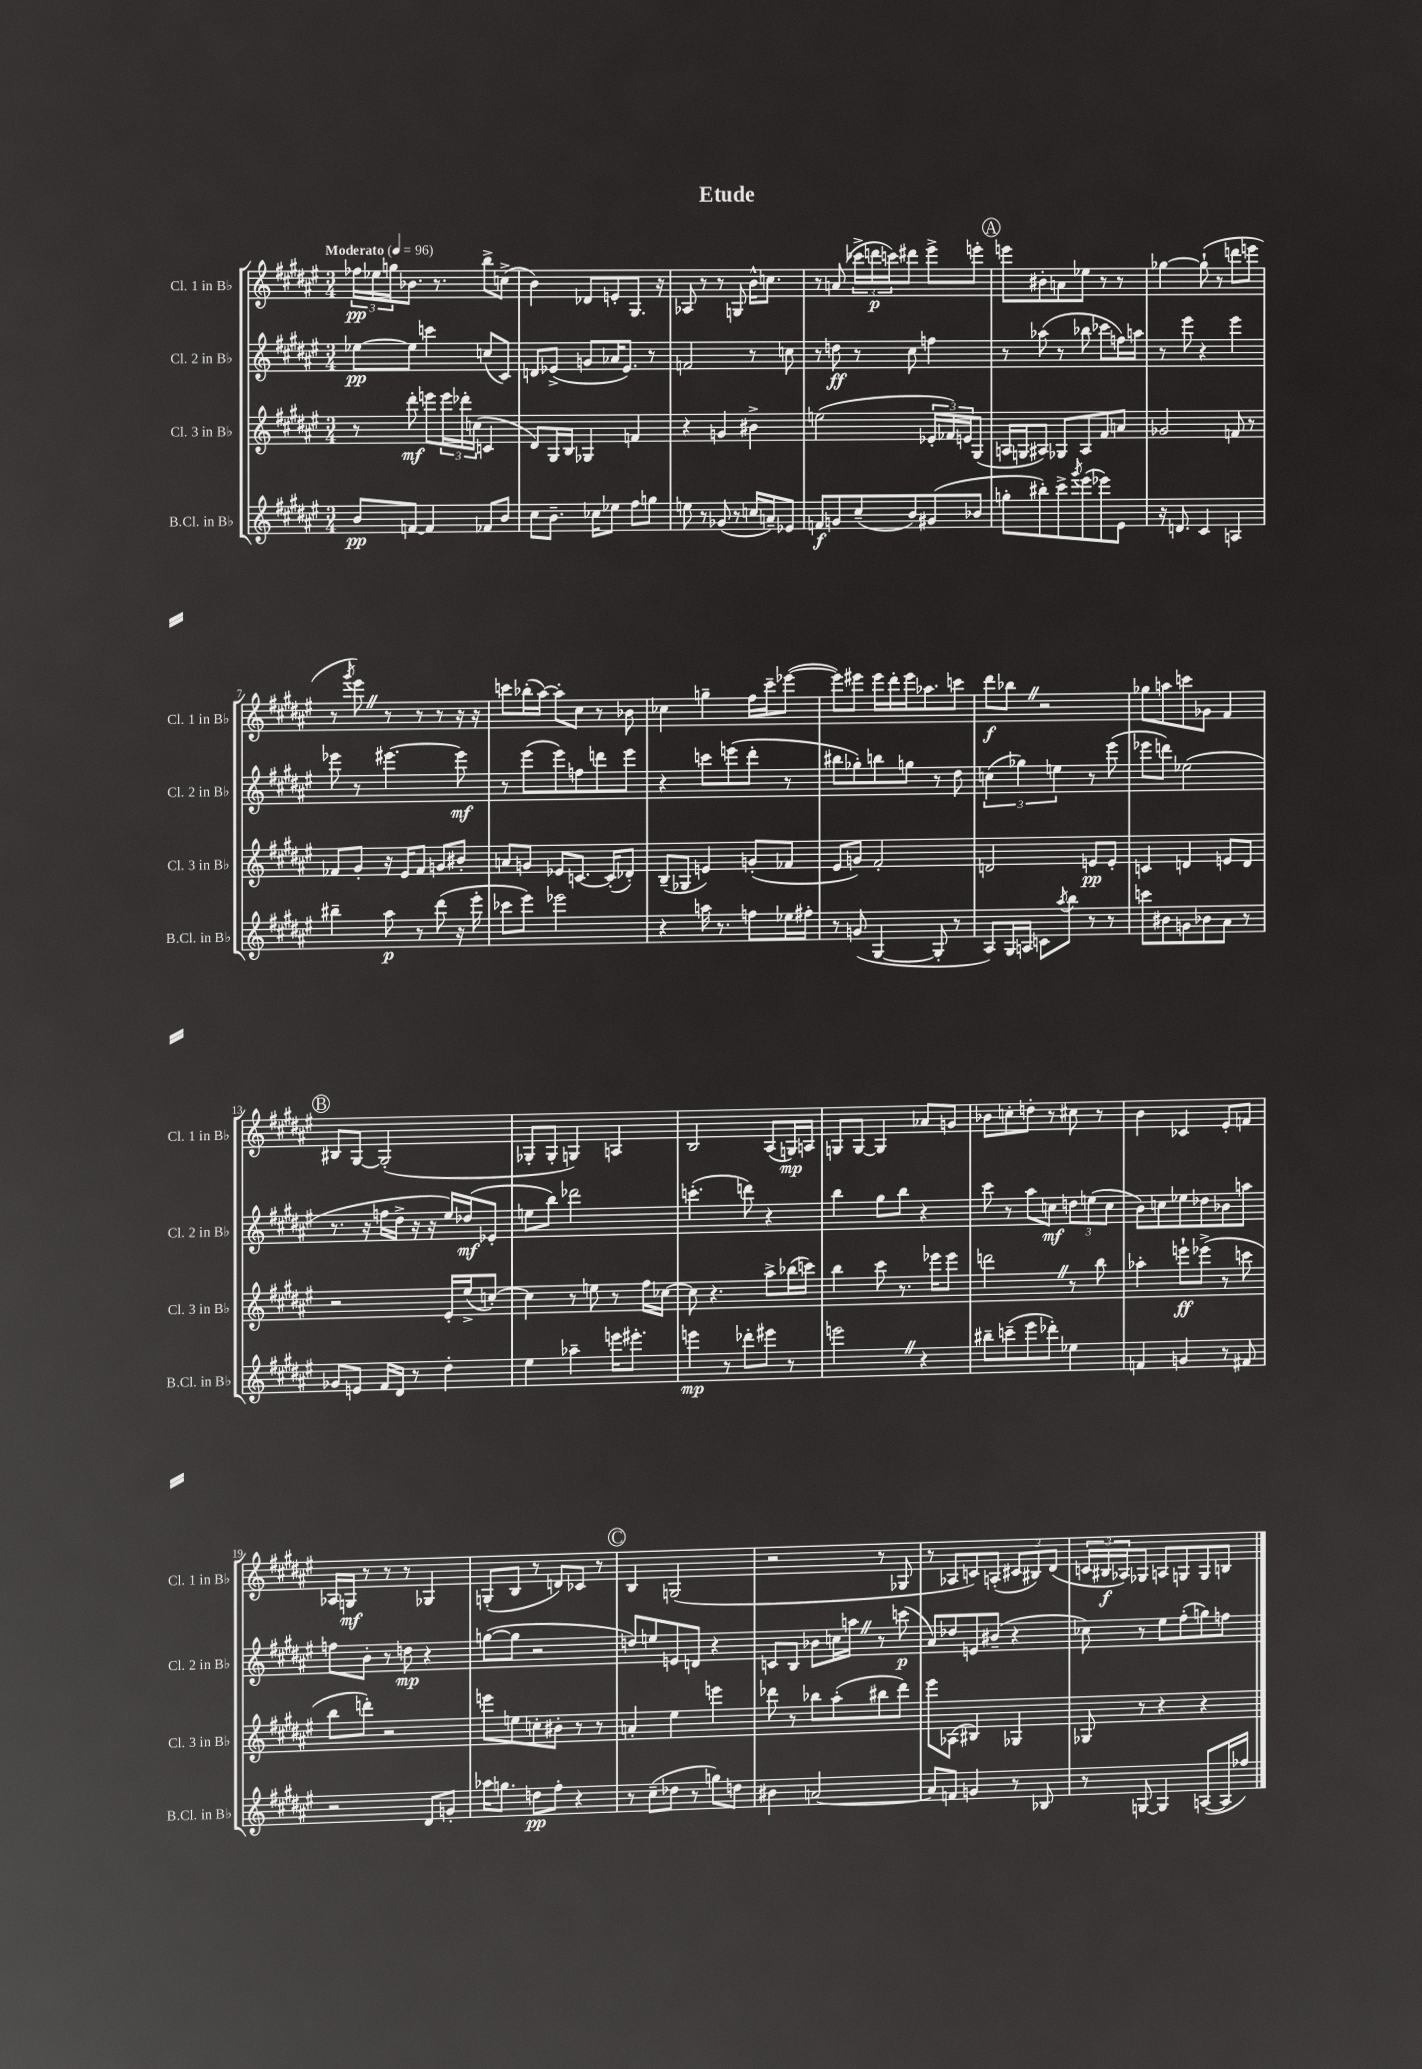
\header { title = "Etude" }
<<
\new StaffGroup <<
\new Staff = "s0" \with { instrumentName = "Cl. 1 in Bb" shortInstrumentName = "Cl. 1 in Bb" } {
    \clef treble \key fis \major \numericTimeSignature \time 3/4 \tempo "Moderato" 4 = 96
    \tuplet 3/2 { fes''16\pp ees''16 g''16 } bes'8. r8. b''8-> c''8->( |
    b'4) des'8 e'8-. gis8. r16 |
    aes8 r8 r8 g8 b'16-^ c''8. |
    r8 a'8( \tuplet 3/2 { ces'''16-> d'''16\p c'''16) } dis'''8 eis'''8-> e'''8-. |
    \mark \markup { \circle "A" } e'''8 bis'8-. a'8 ees''8 r8 r8 |
    ges''4~ ges''8-!( r8 d'''8 e'''8 |
    r8 \acciaccatura { gis'''8 } eis'''8) \once \override BreathingSign.text = \markup { \musicglyph "scripts.caesura.straight" } \breathe r8 r8 r8 r16 r16 |
    c'''8 bes''16-.( ais''16~) ais''8-. cis''8 r8 bes'8 |
    ces''4 g''4-- fis''16 cis'''16-- ees'''8~( |
    ees'''8) eis'''8 eis'''16 dis'''16-. eis'''16 aes''8. c'''8 |
    dis'''8\f bes''8 \once \override BreathingSign.text = \markup { \musicglyph "scripts.caesura.straight" } \breathe r2 |
    ges''8 a''8 c'''8 ges'8 fis'4 |
    \mark \markup { \circle "B" } bis8 gis8~ gis2-.( |
    ges8-. ges8-. g4) a4 |
    b2 ais8( g16\mp) a16 |
    g8 g8~ g4 aes'8 g'8 |
    bes'8 c''8-. d''8-. r8 cis''8 r8 |
    b'4 ces'4 eis'8-. f'8 |
    aes16 g16\mf r8 r8 r8 ges4 |
    g8-.( b8 r8 d'8) ces'8 r8 |
    \mark \markup { \circle "C" } b4 g2( |
    r2 r8 ges8 |
    r8 aes8 c'8) a8-.( \tuplet 3/2 { cis'8 bis8) dis'8( } |
    \tuplet 3/2 { c'16 bis16\f aes16) } ges8 a8 g8 g8 b8 \bar "|." |
}
\new Staff = "s1" \with { instrumentName = "Cl. 2 in Bb" shortInstrumentName = "Cl. 2 in Bb" } {
    \clef treble \key fis \major \numericTimeSignature \time 3/4
    ees''8~\pp ees''8 c'''4 c''8( cis'8) |
    d'8 ees'8->( g'8 aes'16 ees'8.) r8 |
    f'2 r8 c''8 |
    r8 d''8\ff r8 cis''8 f''4 |
    \mark \markup { \circle "A" } r8 aes''8( r8 bes''8 ces'''8 f''16) a''16 |
    r8 eis'''8 r4 eis'''4 |
    ees'''8 r8 eis'''4.~ eis'''8\mf |
    r8 eis'''8( eis'''8) f''8 d'''8 eis'''8 |
    r4 c'''8 e'''8( dis'''8-. r8 |
    bis''8 ges''8-.) b''8 g''8 r8 dis''8 |
    \tuplet 3/2 { c''4( ges''4) e''4 } r8 eis'''8( |
    ees'''8 d'''8) ees''2( |
    \mark \markup { \circle "B" } r8. r16 f''16 dis''16-> r16 r16 eis''16) des''16\mf( ees'8-. |
    e''8 b''8) des'''2 |
    c'''4.-.( d'''8) r4 |
    b''4 gis''8 b''8 r4 |
    cis'''8 r8 ais''8 c''8\mf \tuplet 3/2 { d''8 e''8( c''8 } |
    b'8) c''8 ees''8 des''8 bes'8 a''8 |
    f''8 b'8-. r8 d''8\mp r4 |
    g''8~( g''8 r2 |
    \mark \markup { \circle "C" } d''8) e''8 e'8 d'8 r4 |
    c'8 b8 bes'8 c''16 a''16 \once \override BreathingSign.text = \markup { \musicglyph "scripts.caesura.straight" } \breathe r8 c'''8\p( |
    ais'8) des''8 e'8 bis'8--( r4 |
    ces''8) r8 eis''8 fis''8-.( g''8) f''8 \bar "|." |
}
\new Staff = "s2" \with { instrumentName = "Cl. 3 in Bb" shortInstrumentName = "Cl. 3 in Bb" } {
    \clef treble \key fis \major \numericTimeSignature \time 3/4
    r8 dis'''8-.\mf e'''8 \tuplet 3/2 { e'''16 des'''16-. c''16( } c'4 |
    dis'8) gis16 b16 ges4 f'4 |
    r4 g'4 bis'4-> |
    e''2( \tuplet 3/2 { ees'16-. fes'16) e'16 } gis8( |
    \mark \markup { \circle "A" } a16 g16 ais8) ges8 ais8 fis'8 a'8 |
    ges'2 f'8 r8 |
    fes'8 gis'8-. r16 eis'16 fes'8 g'8 bis'8-. |
    a'8 g'8 ees'8 c'8.~ c'16-.( des'8-.) |
    b8--( ges8 e'4) g'8-.( fes'8 |
    eis'8 g'8) fis'2-. |
    d'2 e'8\pp e'8-. |
    c'4 d'4 e'8 d'8 |
    \mark \markup { \circle "B" } r2 eis'16-. eis''16->( c''8~-.) |
    c''4 r8 e''8 r8 fis''16 ces''16~ |
    ces''8 r4. ais''8-> bes''16( c'''16) |
    b''4 cis'''8 r8. ees'''16 ees'''8 |
    d'''2 \once \override BreathingSign.text = \markup { \musicglyph "scripts.caesura.straight" } \breathe r8 b''8 |
    aes''4-. e'''8-!\ff ees'''8->( r8 c'''8 |
    b''8 d'''8-.) r2 |
    e'''8 e''8 c''8-. bis'8-. r8 r8 |
    \mark \markup { \circle "C" } a'4-. eis''4 e'''4 |
    des'''8 r8 bes''8 ais''8-.( bis''8 des'''8) |
    eis'''8 aes8( bis4) ges4 |
    ges8 r8 r4 r4 \bar "|." |
}
\new Staff = "s3" \with { instrumentName = "B.Cl. in Bb" shortInstrumentName = "B.Cl. in Bb" } {
    \clef treble \key fis \major \numericTimeSignature \time 3/4
    b'8\pp f'8~ f'4 fes'8 b'8 |
    cis''8 b'8.-- ces''16 ees''8 fis''8 g''8 |
    e''8 r8 ges'8( r8 c''16 a'16--) ees'8 |
    f'8\f g'8 cis''8--( b'8) gis'8( bes'8 |
    \mark \markup { \circle "A" } g''8-. bis''8-.) cis'''8-> \acciaccatura { gis'''8 } eis'''8( ees'''8) eis'8 |
    r16 d'8. cis'4 a4 |
    bis''4-- ais''8\p r8 dis'''8( r16 eis'''16-. |
    ces'''8 eis'''8) ees'''2 |
    r4 a''16 r8. f''8 ees''16 fis''16-. |
    r8 g'8( gis4~ gis8-. r8 |
    ais8) gis16 a16 c'8 \acciaccatura { ais''8 } b''8 r8 r8 |
    c'''8 bis'8 g'8 bes'8 ais'8 r8 |
    \mark \markup { \circle "B" } ges'8 e'8 fis'16 dis'16 r8 dis''4-. |
    eis''4 aes''4-- e'''16 eis'''8.-. |
    e'''4\mp r8 des'''8-. eis'''8 r8 |
    e'''2 \once \override BreathingSign.text = \markup { \musicglyph "scripts.caesura.straight" } \breathe r4 |
    bis''8-- c'''8--( eis'''8 des'''8-.) ees''4 |
    f'4 g'4 r8 fis'8 |
    r2 dis'8 g'8-. |
    aes''16 g''8. d''8\pp fis''8-. r4 |
    \mark \markup { \circle "C" } r8 cis''8--( des''8 r8 g''8) d''8 |
    bis'4 a'2~ |
    a'8 f'8 g'4 r8 bes8 |
    r8 g8~ g4 a8~( a16 fes''16) \bar "|." |
}
>>
>>
